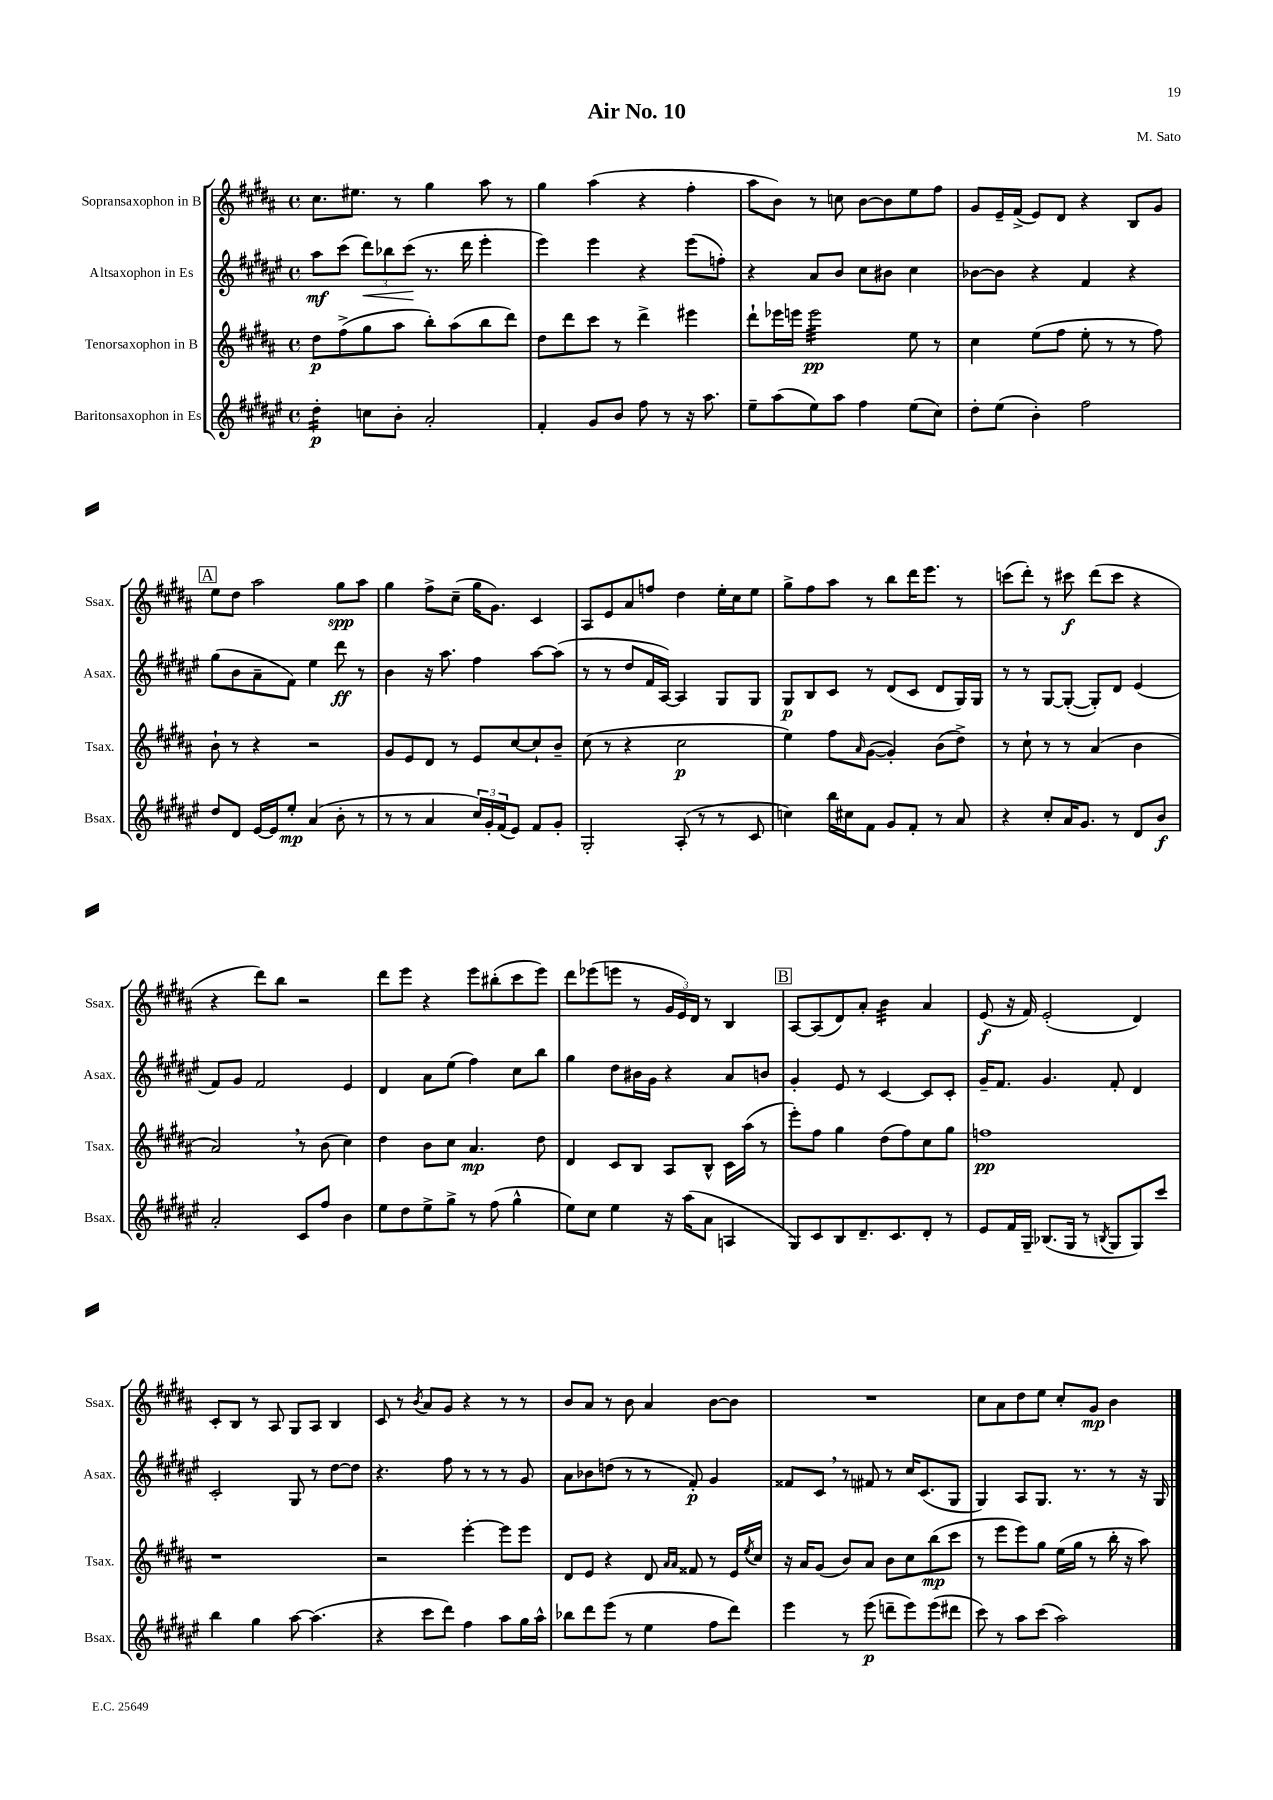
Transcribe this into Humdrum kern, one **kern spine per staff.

**kern	**kern	**kern	**kern
*staff4	*staff3	*staff2	*staff1
*clefG2	*clefG2	*clefG2	*clefG2
*k[f#c#g#d#a#e#]	*k[f#c#g#d#a#]	*k[f#c#g#d#a#e#]	*k[f#c#g#d#a#]
*M4/4	*M4/4	*M4/4	*M4/4
*met(c)	*met(c)	*met(c)	*met(c)
4dd#'\	8dd#\L	8aa#\L	8.cc#\L
.	(8ff#^\	(8ccc#\J	.
.	.	.	8.ee#\J
8cc\L	8gg#\	12ddd#\L)	.
.	.	12bb-\	.
8b'\J	8aa#\J	.	8r
.	.	(12ccc#\J	.
2a#'/	8bb'\L)	8.r	4gg#\
.	(8aa#\	.	.
.	.	16ddd#\	.
.	8bb\	4eee#'\	8aa#\
.	8ddd#\J)	.	8r
=	=	=	=
4f#'/	8dd#\L	4eee#\)	4gg#\
.	8ddd#\	.	.
8g#/L	8ccc#\J	4eee#\	(4aa#\
8b/J	8r	.	.
8ff#\	4ddd#^\	4r	4r
8r	.	.	.
16r	4eee#\	(8eee#\L	4ff#'\
8.aa#\	.	.	.
.	.	8ff'\J)	.
=	=	=	=
8ee#~\L	8ddd#`\L	4r	8aa#\L
(8aa#\	16eee-\L	.	8b\J)
.	16eee\JJ	.	.
8ee#\)	2eee\	8a#/L	8r
8aa#\J	.	8b/J	8cc\
4ff#\	.	8cc#\L	[8b\L
.	.	8b#\J	8b\]
(8ee#\L	8ee\	4cc#\	8ee\
8cc#\J)	8r	.	8ff#\J
=	=	=	=
8dd#'\L	4cc#\	[8b-\L	8g#/L
(8ee#\J	.	8b-\]J	16e~/L
.	.	.	(16f#^/JJ
4b'\)	(8ee\L	4r	8e/L)
.	8ff#\J	.	8d#/J
2ff#\	8ee'\	4f#/	4r
.	8r	.	.
.	8r	4r	8B/L
.	8ff#\)	.	8g#/J
=	=	=	=
8dd#/L	8b`\	(8gg#\L	8ee\L
8d#/J	8r	8b\	8dd#\J
[16e#/LL	4r	8a#~\	2aa#\
16e#/]J	.	.	.
8ee#'/J	.	8f#\J)	.
(4a#/	2r	4ee#\	.
8b'\	.	8ddd#\	8gg#\L
8r	.	8r	8aa#\J
=	=	=	=
8r	8g#/L	4b\	4gg#\
8r	8e/	.	.
4a#/	8d#/J	16r	8ff#^\L
.	.	8.aa#\	.
.	8r	.	(8cc#~\J
24cc#/LL)	8e/L	4ff#\	16gg#\LK
24g#'/	.	.	.
.	.	.	8.g#\J)
(24f#/J	.	.	.
8e#/J)	[8cc#/	.	.
8f#/L	8cc#`/]	[8aa#\L	4c#/
8g#'/J	8b~/J	(8aa#\]J	.
=	=	=	=
2G#'/	(8cc#\	8r	8A#/L
.	8r	8r	8e/
.	4r	8dd#/L	8a#/
.	.	16f#/L	8ff/J
.	.	[16A#/JJ)	.
(8A#'/	2cc#\	4A#/]	4dd#\
8r	.	.	.
8r	.	8G#/L	16ee'\LL
.	.	.	16cc#\J
8c#/	.	8G#/J	8ee\J
=	=	=	=
4cc\)	4ee\)	8G#/L	8gg#^\L
.	.	8B/	8ff#\
16bb\LL	8ff#\L	8c#/J	8aa#\J
16cc#\J	.	.	.
.	16qqa#/	.	.
8f#\J	([8g#\J	8r	8r
8g#/L	4g#'/])	(8d#/L	8bb\L
8f#'/J	.	8c#/J	16ddd#\K
.	.	.	8.eee\J
8r	(8b\L	8d#/L	.
8a#/	8dd#^\J)	16G#/L)	8r
.	.	16G#/JJ	.
=	=	=	=
4r	8r	8r	(8ccc\L
.	8cc#`\	8r	8ddd#'\J)
8cc#'/L	8r	[8G#/L	8r
16a#/K	8r	(8G#'/_J	8ccc#\
8.g#/J	.	.	.
.	(4a#/	8G#'/]L)	(8ddd#\L
8r	.	8d#/J	8ccc#\J
8d#/L	4b\	(4e#/	4r
8b/J	.	.	.
=	=	=	=
2a#'/	2a#/)	8f#/L)	4r
.	.	8g#/J	.
.	.	2f#/	8ddd#\L)
.	.	.	8bb\J
8c#/L	8r	.	2r
8ff#/J	(8b\	.	.
4b\	4cc#\)	4e#/	.
=	=	=	=
8ee#\L	4dd#\	4d#/	8ddd#\L
8dd#\	.	.	8eee\J
8ee#^\	8b\L	8a#\L	4r
8gg#^\J	8cc#\J	(8ee#\J	.
8r	4.a#/	4ff#\)	8eee\L
(8ff#\	.	.	(8bb#'\
4gg#^^\	.	8cc#\L	8ccc#\
.	8dd#\	8bb\J	8eee\J)
=	=	=	=
8ee#\L)	4d#/	4gg#\	8ddd#\L
8cc#\J	.	.	(8eee-\
4ee#\	8c#/L	8dd#\L	8eee\J
.	8B/J	16b#\L	8r
.	.	16g#\JJ	.
16r	8A#/L	4r	24g#/LL
.	.	.	24e/)
(16aa#\LK	.	.	.
.	.	.	24d#/JJ
8a#\J	8B^^/J	.	8r
4A/	16c#\LL	8a#/L	4B/
.	(16aa#\JJ	.	.
.	8r	8b/J	.
=	=	=	=
8G#/L)	8eee'\L)	4g#'/	[8A#/L
8c#/	8ff#\J	.	(8A#/]
8B/	4gg#\	8e#/	8d#/)
8.d#~/	.	8r	8a#'/J
.	(8dd#\L	[4c#/	4b\
8.c#/	.	.	.
.	8ff#\)	.	.
8d#'/J	8cc#\	8c#/]L	4a#/
8r	8gg#\J	8c#'/J	.
=	=	=	=
8e#/L	1ff	16g#~/LK	(8e/
.	.	8.f#/J	.
16f#/L	.	.	16r
16G#~/JJ	.	.	16f#/)
(8.B-/L	.	4.g#/	(2e'/
16G#/Jk	.	.	.
8r	.	.	.
8qB/	.	.	.
8G#/L	.	8f#'/	.
8G#/)	.	4d#/	4d#/)
8ccc#/J	.	.	.
=	=	=	=
4bb\	1r	2c#'/	8c#'/L
.	.	.	8B/J
4gg#\	.	.	8r
.	.	.	8A#/
[8aa#\	.	8G#/	8G#/L
(4.aa#\]	.	8r	8A#/J
.	.	[8dd#\L	4B/
.	.	8dd#\]J	.
=	=	=	=
4r	2r	4.r	8c#/
.	.	.	8r
.	.	.	8qb/
8ccc#\L	.	.	8a#/L
8ddd#\J)	.	8ff#\	8g#/J
4ff#\	[4eee'\	8r	4r
.	.	8r	.
8aa#\L	8eee\]L	8r	8r
16gg#\L	8eee\J	8g#/	8r
16aa#^^\JJ	.	.	.
=	=	=	=
8bb-\L	8d#/L	8a#\L	8b/L
8ddd#\	8e/J	8b-\	8a#/J
(8eee#\J	4r	(8dd\J	8r
8r	.	8r	8b\
4ee#\	8d#/	8r	4a#/
.	16qqa#/LL	.	.
.	16qqa#/JJ	.	.
.	8f##/	8f#'/)	.
8ff#\L	8r	4g#/	[8b\L
8ddd#\J)	16e/LL	.	8b\]J
.	8qee/	.	.
.	16cc#/JJ	.	.
=	=	=	=
4eee#\	16r	8f##/L	1r
.	16a#/LK	.	.
.	(8g#/J	8c#/J	.
8r	8b/L)	8r	.
(8eee#\	8a#/J	8f#/	.
8ddd~\L	8b\L	8r	.
8eee#\)	8cc#\	16cc#/LK	.
.	.	(8.c#/	.
(8eee#\	(8bb\	.	.
8ddd#\J	8ccc#\J	8G#/J	.
=	=	=	=
8ccc#\)	8r	4G#/)	8cc#\L
8r	8eee\L	.	8a#\
8aa#\L	8eee\)	8A#/L	8dd#\
(8ccc#\J	8gg#\J	8.G#/J	8ee\J
2aa#\)	(16ee\LL	.	8cc#'/L
.	16gg#\JJ	8.r	.
.	8r	.	8g#/J
.	16bb'\	8r	4b\
.	16r	.	.
.	8aa#\)	16r	.
.	.	16G#/	.
==	==	==	==
*-	*-	*-	*-
